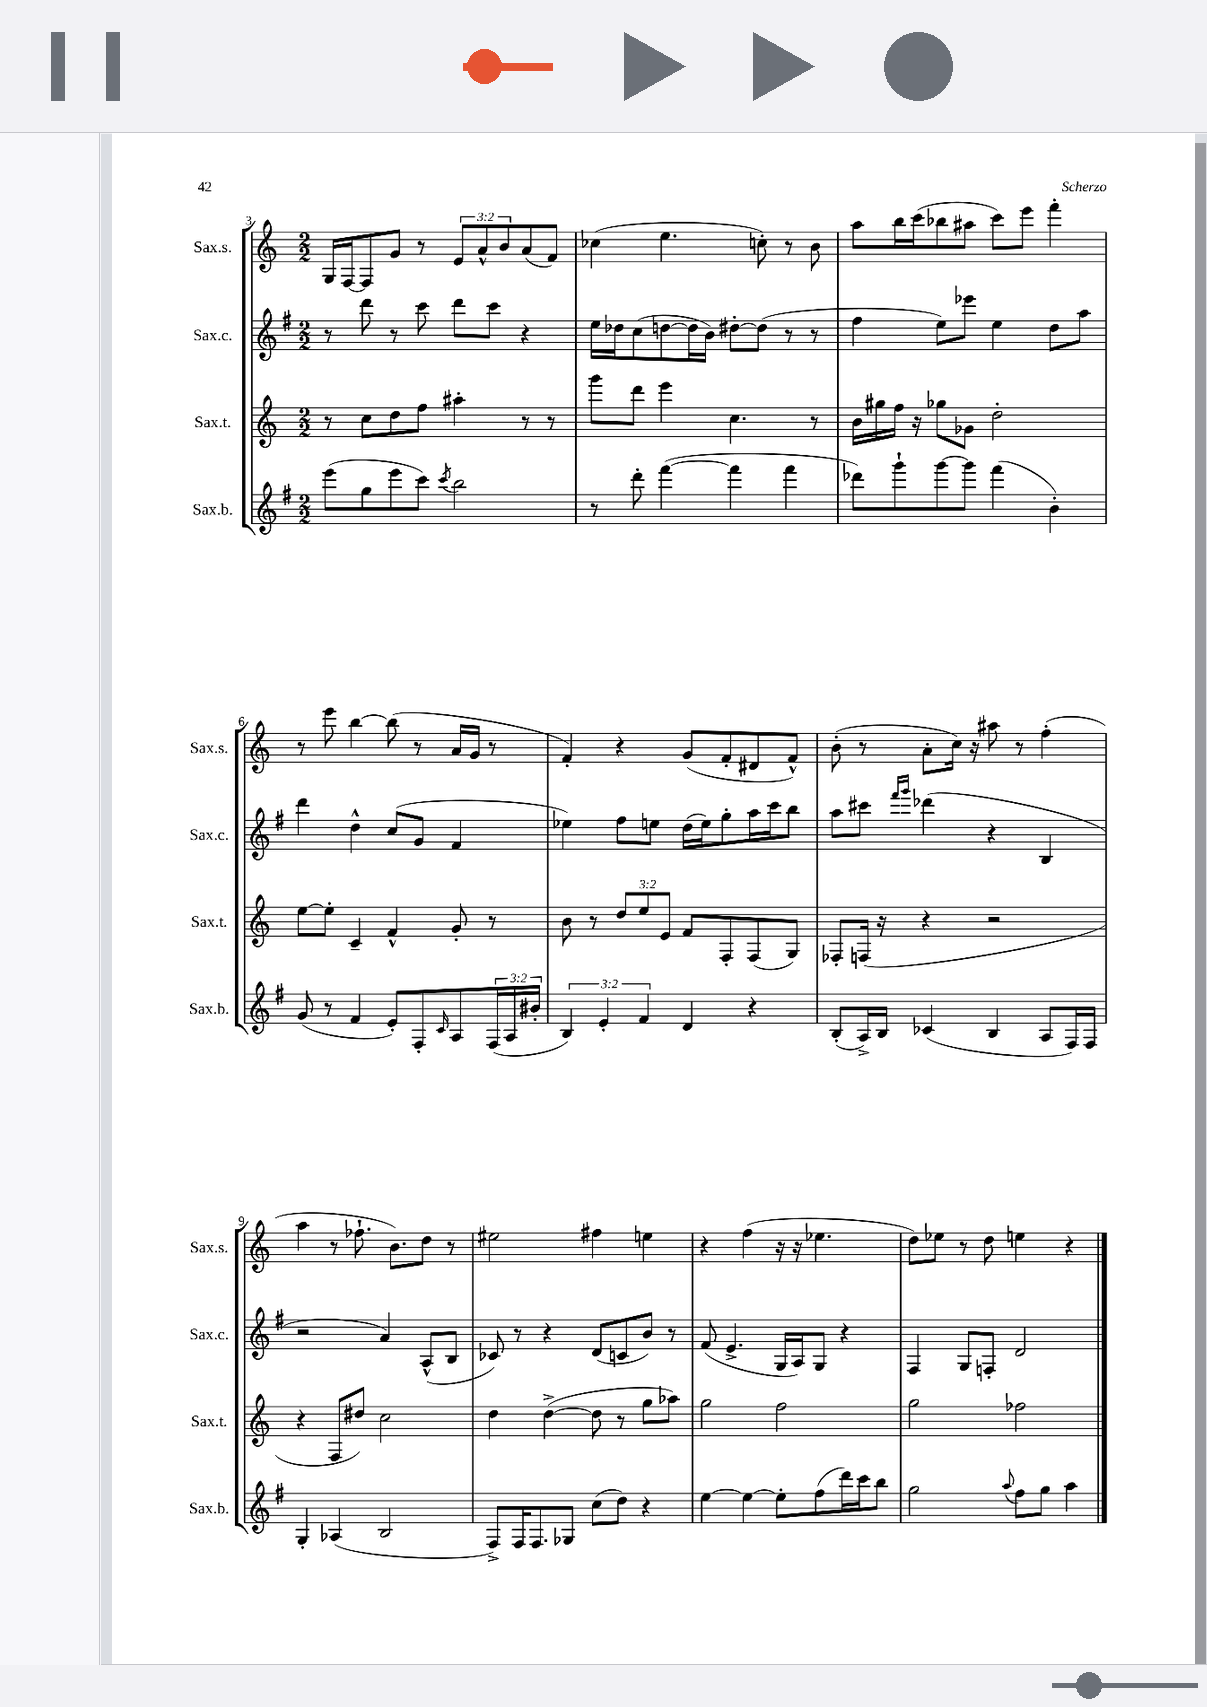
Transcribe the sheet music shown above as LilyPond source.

<<
\new StaffGroup <<
\new Staff = "s0" \with { instrumentName = "Sax.s." shortInstrumentName = "Sax.s." } {
    \clef treble \key c \major \numericTimeSignature \time 2/2 \override Staff.TupletNumber.text = #tuplet-number::calc-fraction-text
    g16 f16~ f8 g'8 r8 \tuplet 3/2 { e'8 a'8-^ b'8 } a'8( f'8) |
    ces''4( e''4. c''8-.) r8 b'8 |
    a''8 b''16 c'''16( bes''8 ais''8 c'''8) e'''8 f'''4-. |
    r8 e'''8 b''4~ b''8( r8 a'16 g'16 r8 |
    f'4-.) r4 g'8( f'8-. dis'8 f'8-^) |
    b'8-.( r8 a'8-. c''16) r16 ais''8 r8 f''4-.( |
    a''4 r8 fes''8.-! b'8.) d''8 r8 |
    eis''2 fis''4 e''4 |
    r4 f''4( r16 r16 ees''4. |
    d''8) ees''8 r8 d''8 e''4 r4 \bar "|." |
}
\new Staff = "s1" \with { instrumentName = "Sax.c." shortInstrumentName = "Sax.c." } {
    \clef treble \key g \major \numericTimeSignature \time 2/2
    r8 d'''8 r8 c'''8 d'''8 c'''8 r4 |
    e''16 des''16 c''8( d''8~ d''16 b'16) dis''8~-. dis''8( r8 r8 |
    fis''4 e''8) ees'''8 e''4 d''8 a''8 |
    d'''4 d''4-^ c''8( g'8 fis'4 |
    ees''4) fis''8 e''8 d''16( e''16) g''8-. a''16 c'''16 b''8 |
    a''8 cis'''8 \grace { fis'''16 g'''16 } des'''4( r4 b4 |
    r2 a'4) a8-^( b8 |
    ces'8) r8 r4 d'8( c'8 b'8) r8 |
    fis'8( e'4.-> g16 a16) g8 r4 |
    fis4 g8 f8-. d'2 \bar "|." |
}
\new Staff = "s2" \with { instrumentName = "Sax.t." shortInstrumentName = "Sax.t." } {
    \clef treble \key c \major \numericTimeSignature \time 2/2 \override Staff.TupletNumber.text = #tuplet-number::calc-fraction-text
    r8 c''8 d''8 f''8 ais''4-. r8 r8 |
    g'''8 d'''8 e'''4 c''4. r8 |
    b'16 gis''16 f''16 r16 ges''8 ges'8 d''2-. |
    e''8~ e''8-. c'4-- f'4-^ g'8-. r8 |
    b'8 r8 \tuplet 3/2 { d''8 e''8 e'8 } f'8 f8-. f8( g8) |
    fes8-. f16( r16 r4 r2 |
    r4 f8 dis''8) c''2 |
    d''4 d''4~->( d''8 r8 g''8 aes''8) |
    g''2 f''2 |
    g''2 fes''2 \bar "|." |
}
\new Staff = "s3" \with { instrumentName = "Sax.b." shortInstrumentName = "Sax.b." } {
    \clef treble \key g \major \numericTimeSignature \time 2/2 \override Staff.TupletNumber.text = #tuplet-number::calc-fraction-text
    e'''8( g''8 e'''8 c'''8) \acciaccatura { c'''8 } b''2 |
    r8 d'''8-. fis'''4~( fis'''4 fis'''4 |
    des'''8) g'''8-! g'''8~ g'''8 fis'''4( b'4-.) |
    g'8( r8 fis'4 e'8-.) fis8-. \grace { c'16 } a8 \tuplet 3/2 { fis16( a16 bis'16-. } |
    \tuplet 3/2 { b4) e'4-. fis'4 } d'4 r4 |
    b8-.( a16->) b16 ces'4( b4 a8 fis16) fis16 |
    g4-. aes4( b2 |
    fis8->) fis16 fis8. ges8 c''8( d''8) r4 |
    e''4~ e''4~ e''8-. fis''8( d'''16) c'''16 b''8 |
    g''2 \appoggiatura { a''8 } fis''8 g''8 a''4 \bar "|." |
}
>>
>>
\layout { \context { \Score currentBarNumber = #3 } }
